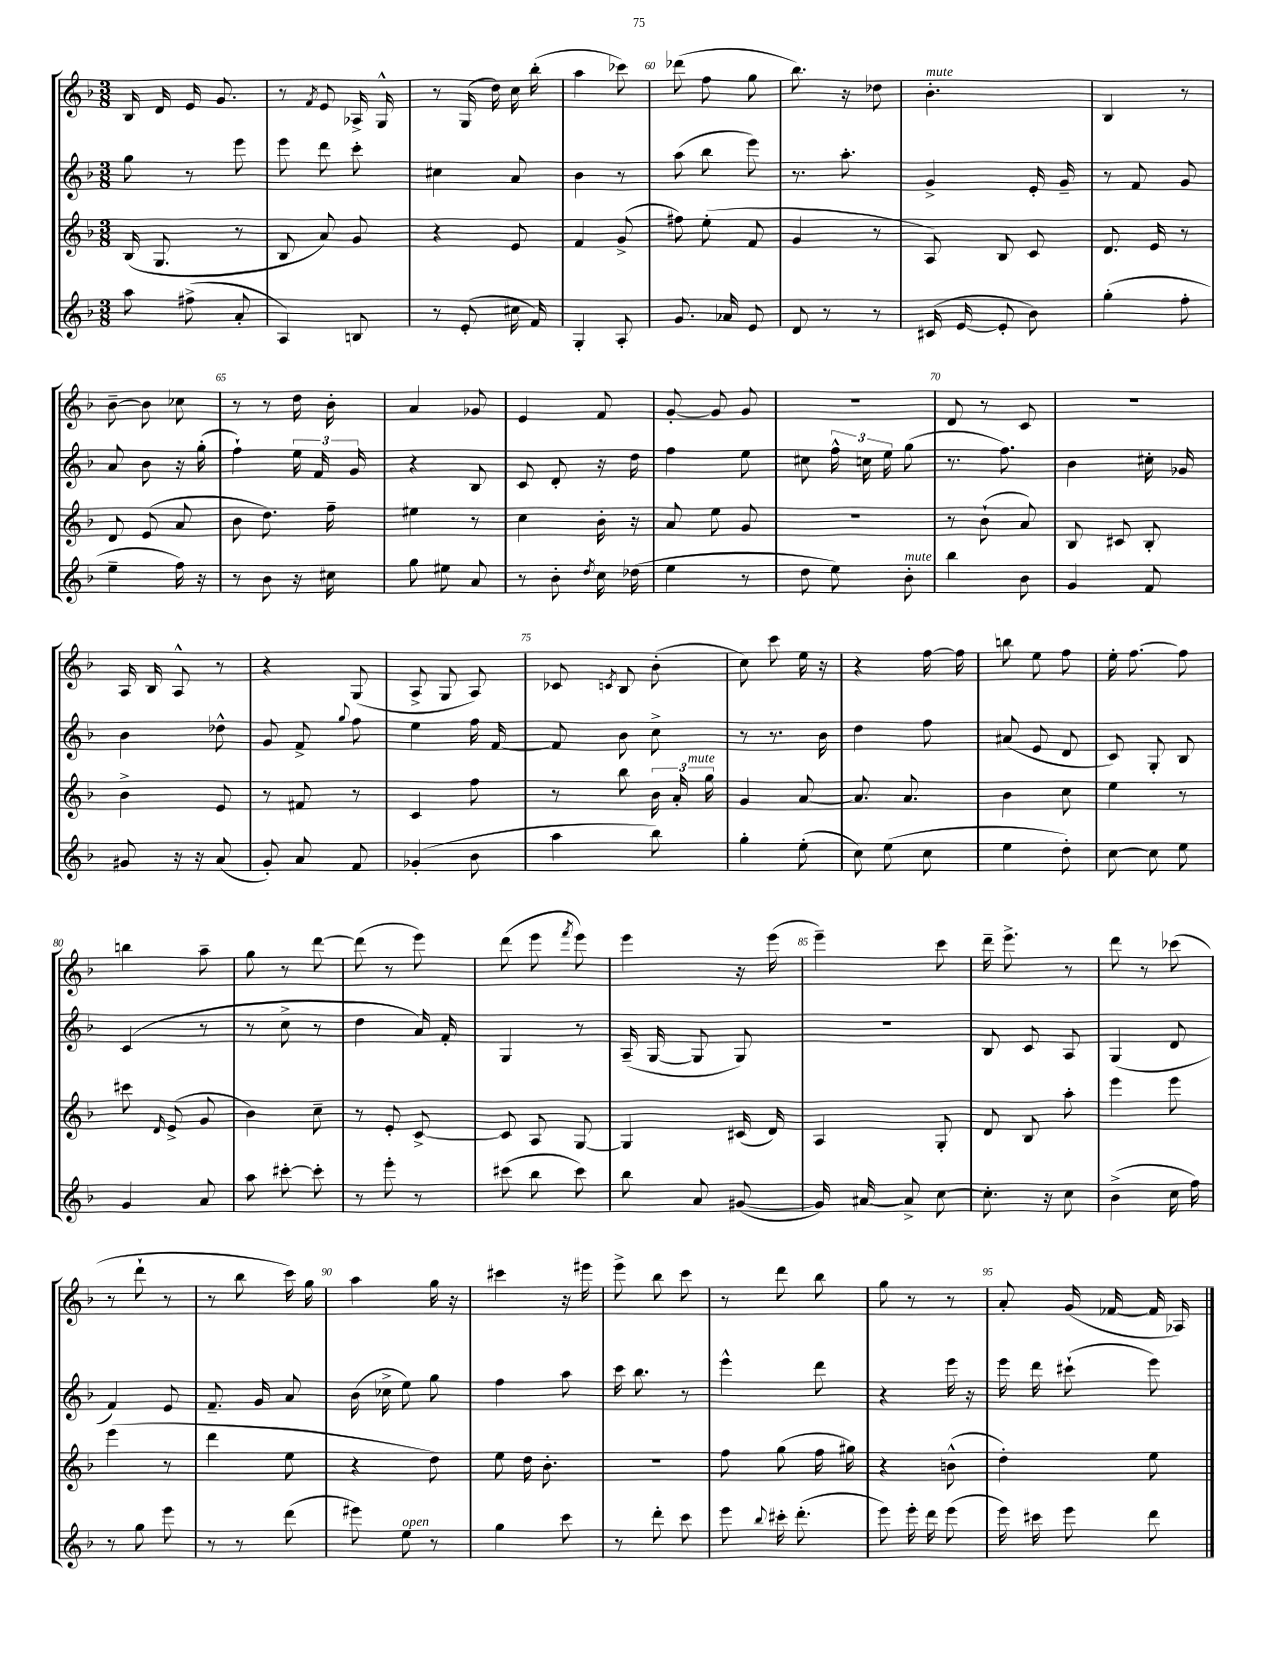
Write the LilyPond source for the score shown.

<<
\new StaffGroup <<
\new Staff = "s0" {
    \clef treble \key f \major \numericTimeSignature \time 3/8
    \autoBeamOff bes16 d'16 e'16 g'8. |
    r8 \acciaccatura { f'8 } e'8 aes16-> g16-^ |
    r8 g16( d''16) c''16 bes''16-.( |
    a''4 ces'''8) |
    des'''8( f''8 g''8 |
    bes''8.) r16 des''8 |
    bes'4.-.^\markup { \italic "mute" } |
    bes4 r8 |
    bes'8~-- bes'8 ces''8 |
    r8 r8 d''16 bes'16-. |
    a'4 ges'8 |
    e'4 f'8 |
    g'8~-. g'8 g'8 |
    R4. |
    d'8 r8 c'8 |
    R4. |
    a16 bes16 a8-^ r8 |
    r4 g8( |
    a8-> g8 a8) |
    ces'8 \acciaccatura { c'8 } bes8 bes'8-.( |
    c''8) c'''8 e''16 r16 |
    r4 f''16~ f''16 |
    b''8 e''8 f''8 |
    e''16-. f''8.~ f''8 |
    b''4 a''8-- |
    g''8 r8 d'''8~ |
    d'''8( r8 e'''8) |
    d'''8( e'''8 \acciaccatura { f'''8 } e'''8) |
    e'''4 r16 e'''16( |
    e'''4--) c'''8 |
    d'''16-- e'''8.-> r8 |
    d'''8 r8 ces'''8( |
    r8 d'''8-! r8 |
    r8 bes''8 c'''16) g''16 |
    a''4 g''16 r16 |
    cis'''4 r16 eis'''16 |
    e'''8-> bes''8 c'''8 |
    r8 d'''8 bes''8 |
    g''8 r8 r8 |
    a'8-. g'16( fes'16~ fes'16 aes16) \bar "|." |
}
\new Staff = "s1" {
    \clef treble \key f \major \numericTimeSignature \time 3/8
    \autoBeamOff g''8 r8 e'''8 |
    e'''8 d'''8 c'''8-. |
    cis''4 a'8 |
    bes'4 r8 |
    a''8( bes''8 e'''8) |
    r8. a''8.-. |
    g'4-> e'16-. g'16-- |
    r8 f'8 g'8 |
    a'8 bes'8 r16 g''16-.( |
    f''4-!) \tuplet 3/2 { e''16 f'16 g'16 } |
    r4 bes8 |
    c'8 d'8-. r16 d''16 |
    f''4 e''8 |
    cis''8 \tuplet 3/2 { f''16-^ c''16 e''16 } g''8( |
    r8. f''8.) |
    bes'4 cis''16-. ges'16 |
    bes'4 des''8-^ |
    g'8 f'8-> \appoggiatura { g''8 } f''8 |
    e''4 f''16 f'16~ |
    f'8 bes'8 c''8-> |
    r8 r8. bes'16 |
    d''4 f''8 |
    ais'8( e'8 d'8 |
    c'8) g8-. bes8 |
    c'4( r8 |
    r8 c''8-> r8 |
    d''4 a'16) f'16-. |
    g4 r8 |
    a16--( g16~ g8 g8) |
    R4. |
    bes8 c'8 a8 |
    g4( d'8 |
    f'4) e'8 |
    f'8.-- g'16 a'8 |
    bes'16( ces''16-> e''8) g''8 |
    f''4 a''8 |
    c'''16 bes''8. r8 |
    e'''4-^ d'''8 |
    r4 e'''16 r16 |
    e'''16 d'''16 cis'''8-!( e'''8) \bar "|." |
}
\new Staff = "s2" {
    \clef treble \key f \major \numericTimeSignature \time 3/8
    \autoBeamOff bes16( g8. r8 |
    bes8 a'8) g'8 |
    r4 e'8 |
    f'4 g'8->( |
    fis''8) e''8-.( f'8 |
    g'4 r8 |
    a8) bes8 c'8 |
    d'8. e'16 r8 |
    d'8 e'8( a'8 |
    bes'8 d''8.) f''16-- |
    eis''4 r8 |
    c''4 bes'16-. r16 |
    a'8 e''8 g'8 |
    R4. |
    r8 bes'8-!( a'8) |
    bes8 cis'8 bes8-. |
    bes'4-> e'8 |
    r8 fis'8 r8 |
    c'4 f''8 |
    r8 bes''8 \tuplet 3/2 { bes'16 a'16-. g''16^\markup { \italic "mute" } } |
    g'4 a'8~ |
    a'8. a'8. |
    bes'4 c''8 |
    e''4 r8 |
    cis'''8 \grace { d'16 } e'8->( g'8 |
    bes'4) c''8-- |
    r8 e'8-. c'8~-> |
    c'8 a8 g8~ |
    g4 cis'16( d'16) |
    a4 g8-. |
    d'8 bes8 a''8-. |
    e'''4 e'''8 |
    e'''4( r8 |
    d'''4 e''8 |
    r4 d''8) |
    e''8 d''16 bes'8.-. |
    R4. |
    f''8 g''8( f''16 gis''16) |
    r4 b'8-^( |
    d''4-.) e''8 \bar "|." |
}
\new Staff = "s3" {
    \clef treble \key f \major \numericTimeSignature \time 3/8
    \autoBeamOff a''8 fis''8->( a'8-. |
    a4) b8 |
    r8 e'8-.( cis''16 f'16) |
    g4-. a8-. |
    g'8. aes'16 e'8 |
    d'8 r8 r8 |
    cis'16( e'16~ e'8-. bes'8) |
    g''4-.( f''8-. |
    e''4-- f''16) r16 |
    r8 bes'8 r16 cis''16 |
    g''8 eis''8 a'8 |
    r8 bes'8-. \acciaccatura { d''8 } c''16 des''16( |
    e''4 r8 |
    d''8 e''8) bes'8-.^\markup { \italic "mute" } |
    bes''4 bes'8 |
    g'4 f'8 |
    gis'8 r16 r16 a'8( |
    g'8-.) a'8 f'8 |
    ges'4-.( bes'8 |
    a''4 bes''8) |
    g''4-. e''8-.( |
    c''8) e''8( c''8 |
    e''4 d''8-.) |
    c''8~ c''8 e''8 |
    g'4 a'8 |
    a''8 cis'''8~-. cis'''8-. |
    r8 e'''8-. r8 |
    cis'''8( bes''8 cis'''8) |
    bes''8 a'8 gis'8~( |
    gis'16) ais'16~ ais'8-> c''8~ |
    c''8.-. r16 c''8 |
    bes'4->( c''16 f''16) |
    r8 g''8 e'''8 |
    r8 r8 d'''8( |
    eis'''8) e''8^\markup { \italic "open" } r8 |
    g''4 c'''8 |
    r8 d'''8-. c'''8 |
    e'''8 \appoggiatura { bes''8 } cis'''16-. d'''8.-.( |
    e'''8) e'''16-. d'''16 e'''8( |
    e'''16) cis'''16 e'''8 d'''8 \bar "|." |
}
>>
>>
\layout { \context { \Score currentBarNumber = #56 \override BarNumber.break-visibility = ##(#f #t #t) barNumberVisibility = #(every-nth-bar-number-visible 5) } }
